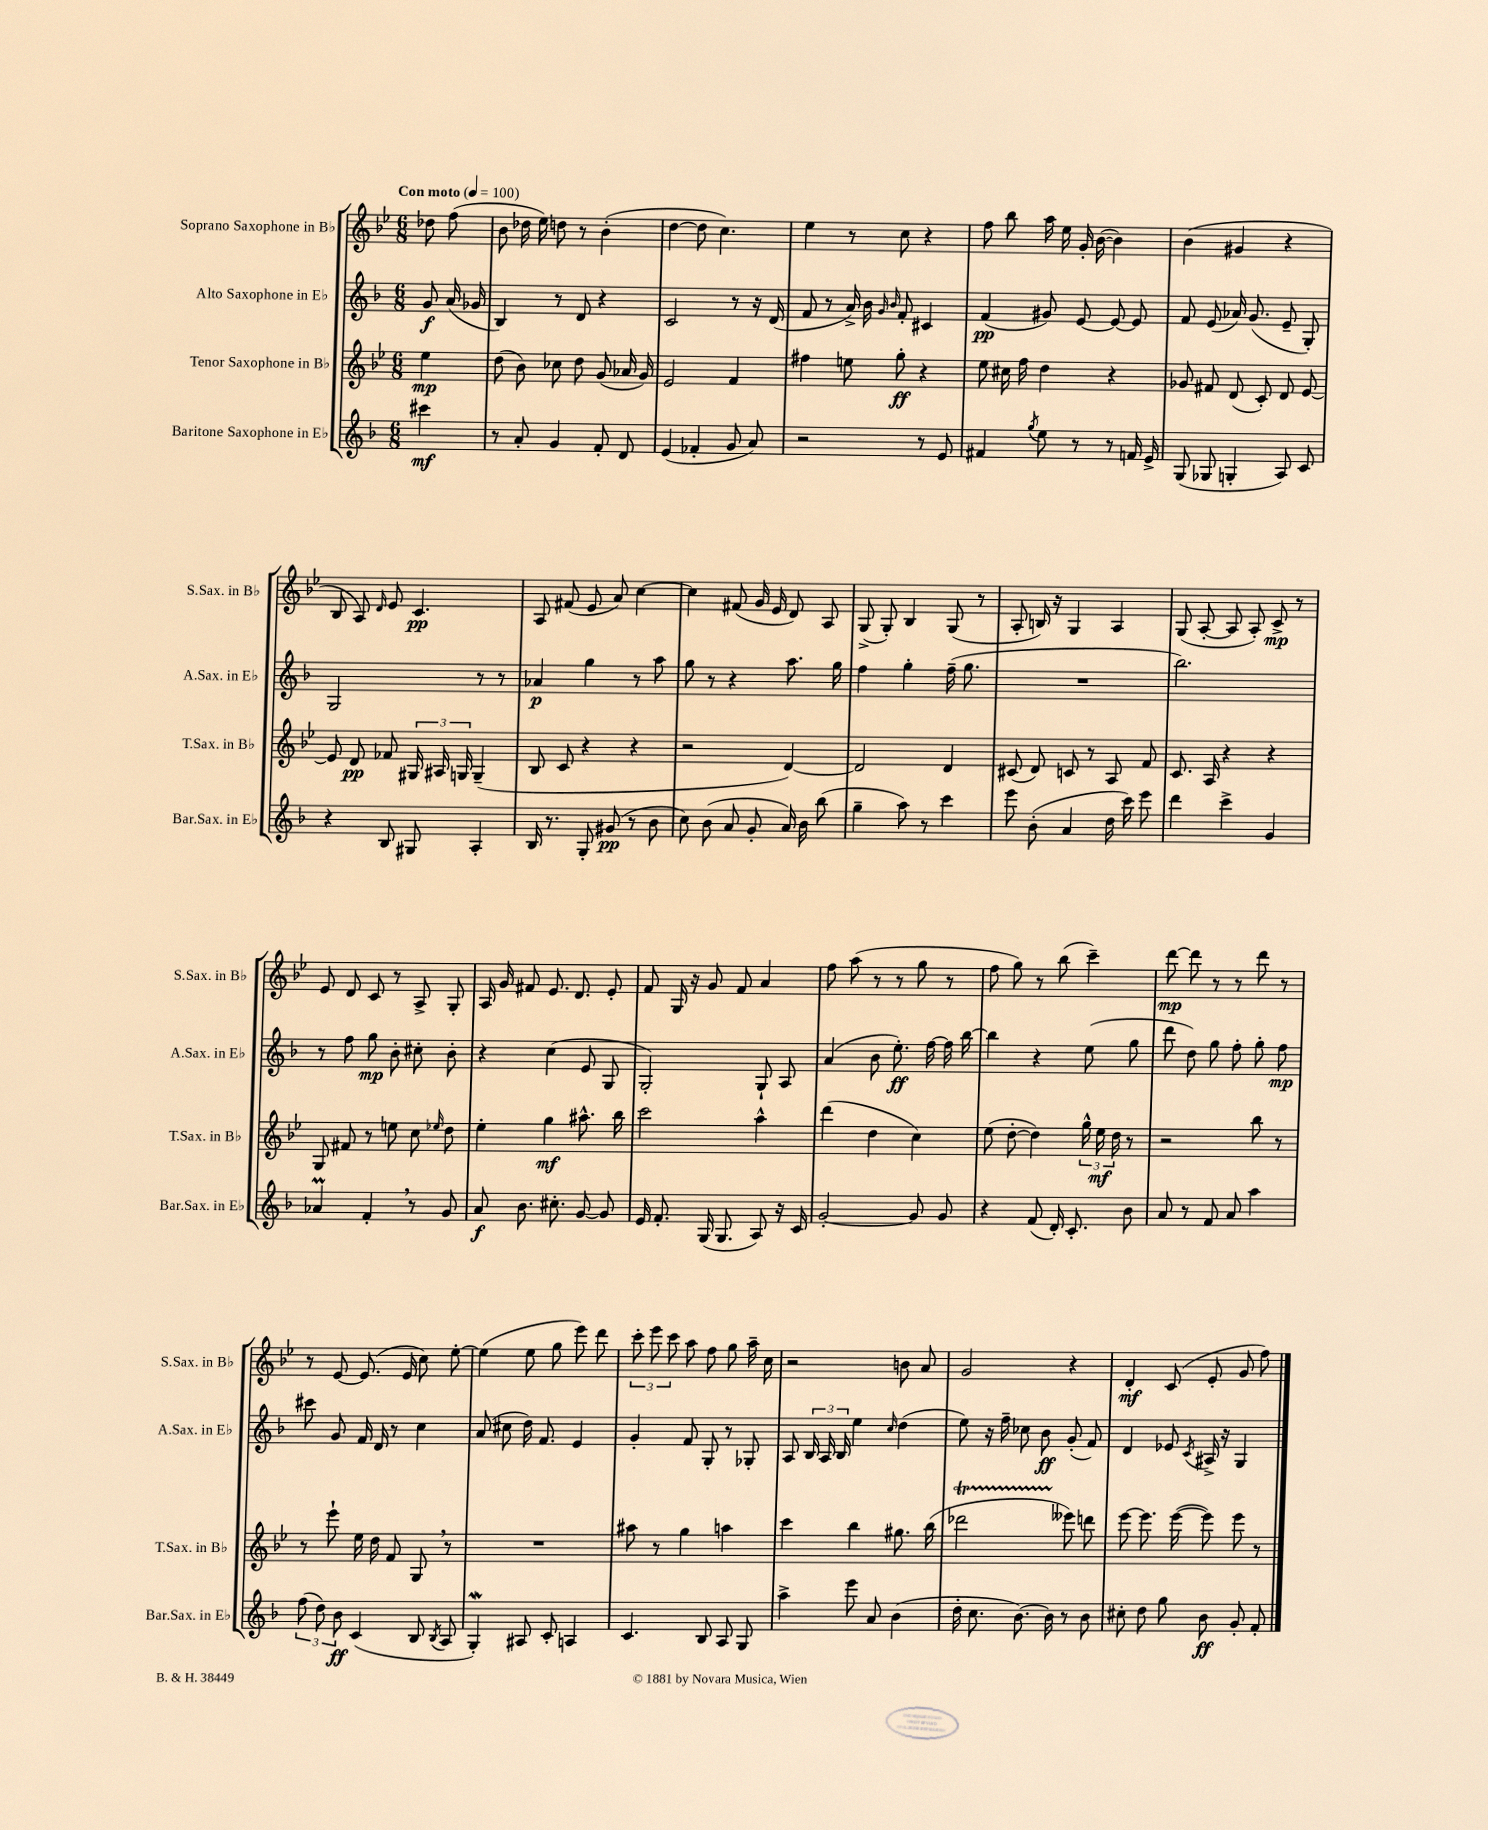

**kern	**kern	**kern	**kern
*staff4	*staff3	*staff2	*staff1
*clefG2	*clefG2	*clefG2	*clefG2
*k[b-]	*k[b-e-]	*k[b-]	*k[b-e-]
*M6/8	*M6/8	*M6/8	*M6/8
*MM100	*MM100	*MM100	*MM100
4ccc#	4ee-	8g	8dd-
.	.	(16a	(8ff
.	.	16g-	.
=	=	=	=
8r	(8dd	4B-)	8b-
8a'	8b-)	.	16dd-
.	.	.	16ee-)
4g	8cc-	8r	8dd
.	8dd	8d	8r
8f'	(8g	4r	(4b-'
8d	16a-	.	.
.	16g)	.	.
=	=	=	=
(4e	2e-	2c	[4dd
4f-'	.	.	8dd]
.	.	.	4.cc)
8g	4f	8r	.
8a)	.	16r	.
.	.	(16d	.
=	=	=	=
2r	4ff#	8f	4ee-
.	.	8r	.
.	8ee	16a^)	8r
.	.	16b-	.
.	.	16qqg	.
.	.	16qqb-	.
.	8gg'	8f'	8cc
8r	4r	4c#	4r
8e	.	.	.
=	=	=	=
4f#	8ee-	(4f	8ff
.	16cc#	.	8bb-
.	16ff	.	.
8qgg	.	.	.
8ee	4dd	8g#)	16aa
.	.	.	16ee-
8r	.	[8e	16g'
.	.	.	([16b-
8r	4r	8e_	4b-])
16f	.	8e]	.
16e^	.	.	.
=	=	=	=
(8G	8g-	8f	(4b-
8G-	8f#	(8e	.
4G'	(8d	16a-)	4g#
.	.	(8.g	.
.	8c')	.	.
8A)	8d	8e~	4r
8c	[8e-	8G')	.
=	=	=	=
4r	8e-]	2G	8B-
.	8d	.	8A)
.	.	.	16qqd
8B-	8f-	.	8e-
8G#	24G#	.	4.c
.	24A#	.	.
.	24G	.	.
4A'	(4G~	8r	.
.	.	8r	.
=	=	=	=
16B-	8B-	4a-	8A
8.r	.	.	.
.	8c	.	(8f#
8G'	4r	4gg	8e-
(8g#	.	.	8a)
8r	4r	8r	[4cc
8b-	.	8aa	.
=	=	=	=
8cc)	2r	8gg	4cc]
(8b-	.	8r	.
8a	.	4r	(8f#
8g'	.	.	16g
.	.	.	16e-
16a)	[4d)	8.aa	8d)
16b-	.	.	.
(8bb-	.	.	8A
.	.	16gg	.
=	=	=	=
4gg~	2d]	4ff	(8G^
.	.	.	8G')
8aa)	.	4gg'	4B-
8r	.	.	.
4ccc	4d	(16ff~	(8G
.	.	8.gg	.
.	.	.	8r
=	=	=	=
8eee	(8c#	2.r	8A'
(8b-'	8d)	.	16B)
.	.	.	16r
4a	8c	.	4G
.	8r	.	.
16dd	8A	.	4A
16ccc)	.	.	.
8eee	8f	.	.
=	=	=	=
4ddd	8.c	2.bb-)	(8G
.	.	.	[8A'
.	16A	.	.
4ccc^	4r	.	8A]
.	.	.	8A')
4g	4r	.	8c^
.	.	.	8r
=	=	=	=
4a-	8G	8r	8e-
.	8f#	8ff	8d
4f'	8r	8gg	8c
.	8ee	8b-'	8r
8r	8cc	8cc#'	8A^
.	16qqee-	.	.
8g	8dd	8b-'	8G'
=	=	=	=
8a	4ee-'	4r	16A
.	.	.	16g
8.b-	.	.	8f#
.	4gg	(4cc	8.e-
8.cc#'	.	.	.
.	.	.	8.d
[8g	8.aa#^^	8e	.
8g]	.	8G	8e-'
.	16bb-	.	.
=	=	=	=
16e	2ccc	2G')	8f
8.f'	.	.	.
.	.	.	16G
.	.	.	16r
(16G	.	.	8g
8.G	.	.	.
.	.	.	8f
8A)	4aa^^	8G`	4a
16r	.	8A	.
16c	.	.	.
=	=	=	=
[2g'	(4ddd	(4a	8ff
.	.	.	(8aa
.	4dd	8b-	8r
.	.	8.ee')	8r
8g]	4cc)	.	8gg
.	.	[16ff	.
8g	.	16ff]	8r
.	.	[16bb-	.
=	=	=	=
4r	(8ee-	4bb-]	8ff
.	[8dd'	.	8gg)
(8f	4dd])	4r	8r
16d')	.	.	(8bb-
8.c'	.	.	.
.	24gg^^	(8ee	4ccc~)
.	24ee-	.	.
.	24dd	.	.
8b-	8r	8gg	.
=	=	=	=
8a	2r	8ddd	[8ddd
8r	.	8dd)	8ddd]
8f	.	8gg	8r
8a	.	8ff'	8r
4aa	8bb-	8gg'	8ddd
.	8r	8ff	8r
=	=	=	=
(12ff	8r	8ccc#	8r
12dd)	.	.	.
.	8eee-`	8g	[8e-
12b-	.	.	.
(4c	16ee-	16f	(8.e-]
.	16dd	16d	.
.	8f	8r	.
.	.	.	16e-
8B-	8G	4cc	8cc)
8qB-	.	.	.
8A	8r	.	[8ee-'
=	=	=	=
4G')	2.r	(8a	(4ee-]
.	.	8cc#	.
8A#	.	16dd)	8ee-
.	.	8.f	.
8c'	.	.	8gg
4A	.	4e	8eee-)
.	.	.	8ddd
=	=	=	=
4.c	8aa#	4g'	12ccc'
.	.	.	12eee-
.	8r	.	.
.	.	.	12ccc
.	4gg	8f	8aa
8B-	.	8G'	8ff
8A	4aa	8r	8gg
8G	.	8G-'	16aa~
.	.	.	16cc
=	=	=	=
4aa^	4ccc	8A	2r
.	.	24B-	.
.	.	24A	.
.	.	24B-	.
8eee	4bb-	4ee	.
8a	.	.	.
.	.	16qqcc	.
(4b-	8.gg#	(4dd	8b
.	.	.	8a
.	(16bb-	.	.
=	=	=	=
16dd'	2ddd-	8ee)	2g
8.cc	.	.	.
.	.	16r	.
.	.	16ff~	.
[8.b-)	.	8cc-	.
.	.	8b-	.
16b-]	.	.	.
8r	8eee--)	(8g'	4r
8b-	8ddd	8f)	.
=	=	=	=
8cc#'	[8eee-	4d	4d'
8dd	8.eee-]	.	.
8gg	.	8e-	(8c
.	([16eee-	.	.
.	.	8qc	.
8b-	8eee-])	16A#^	8e-'
.	.	16r	.
8g'	8eee-	4G	8g
8f'	8r	.	8ff)
==	==	==	==
*-	*-	*-	*-
